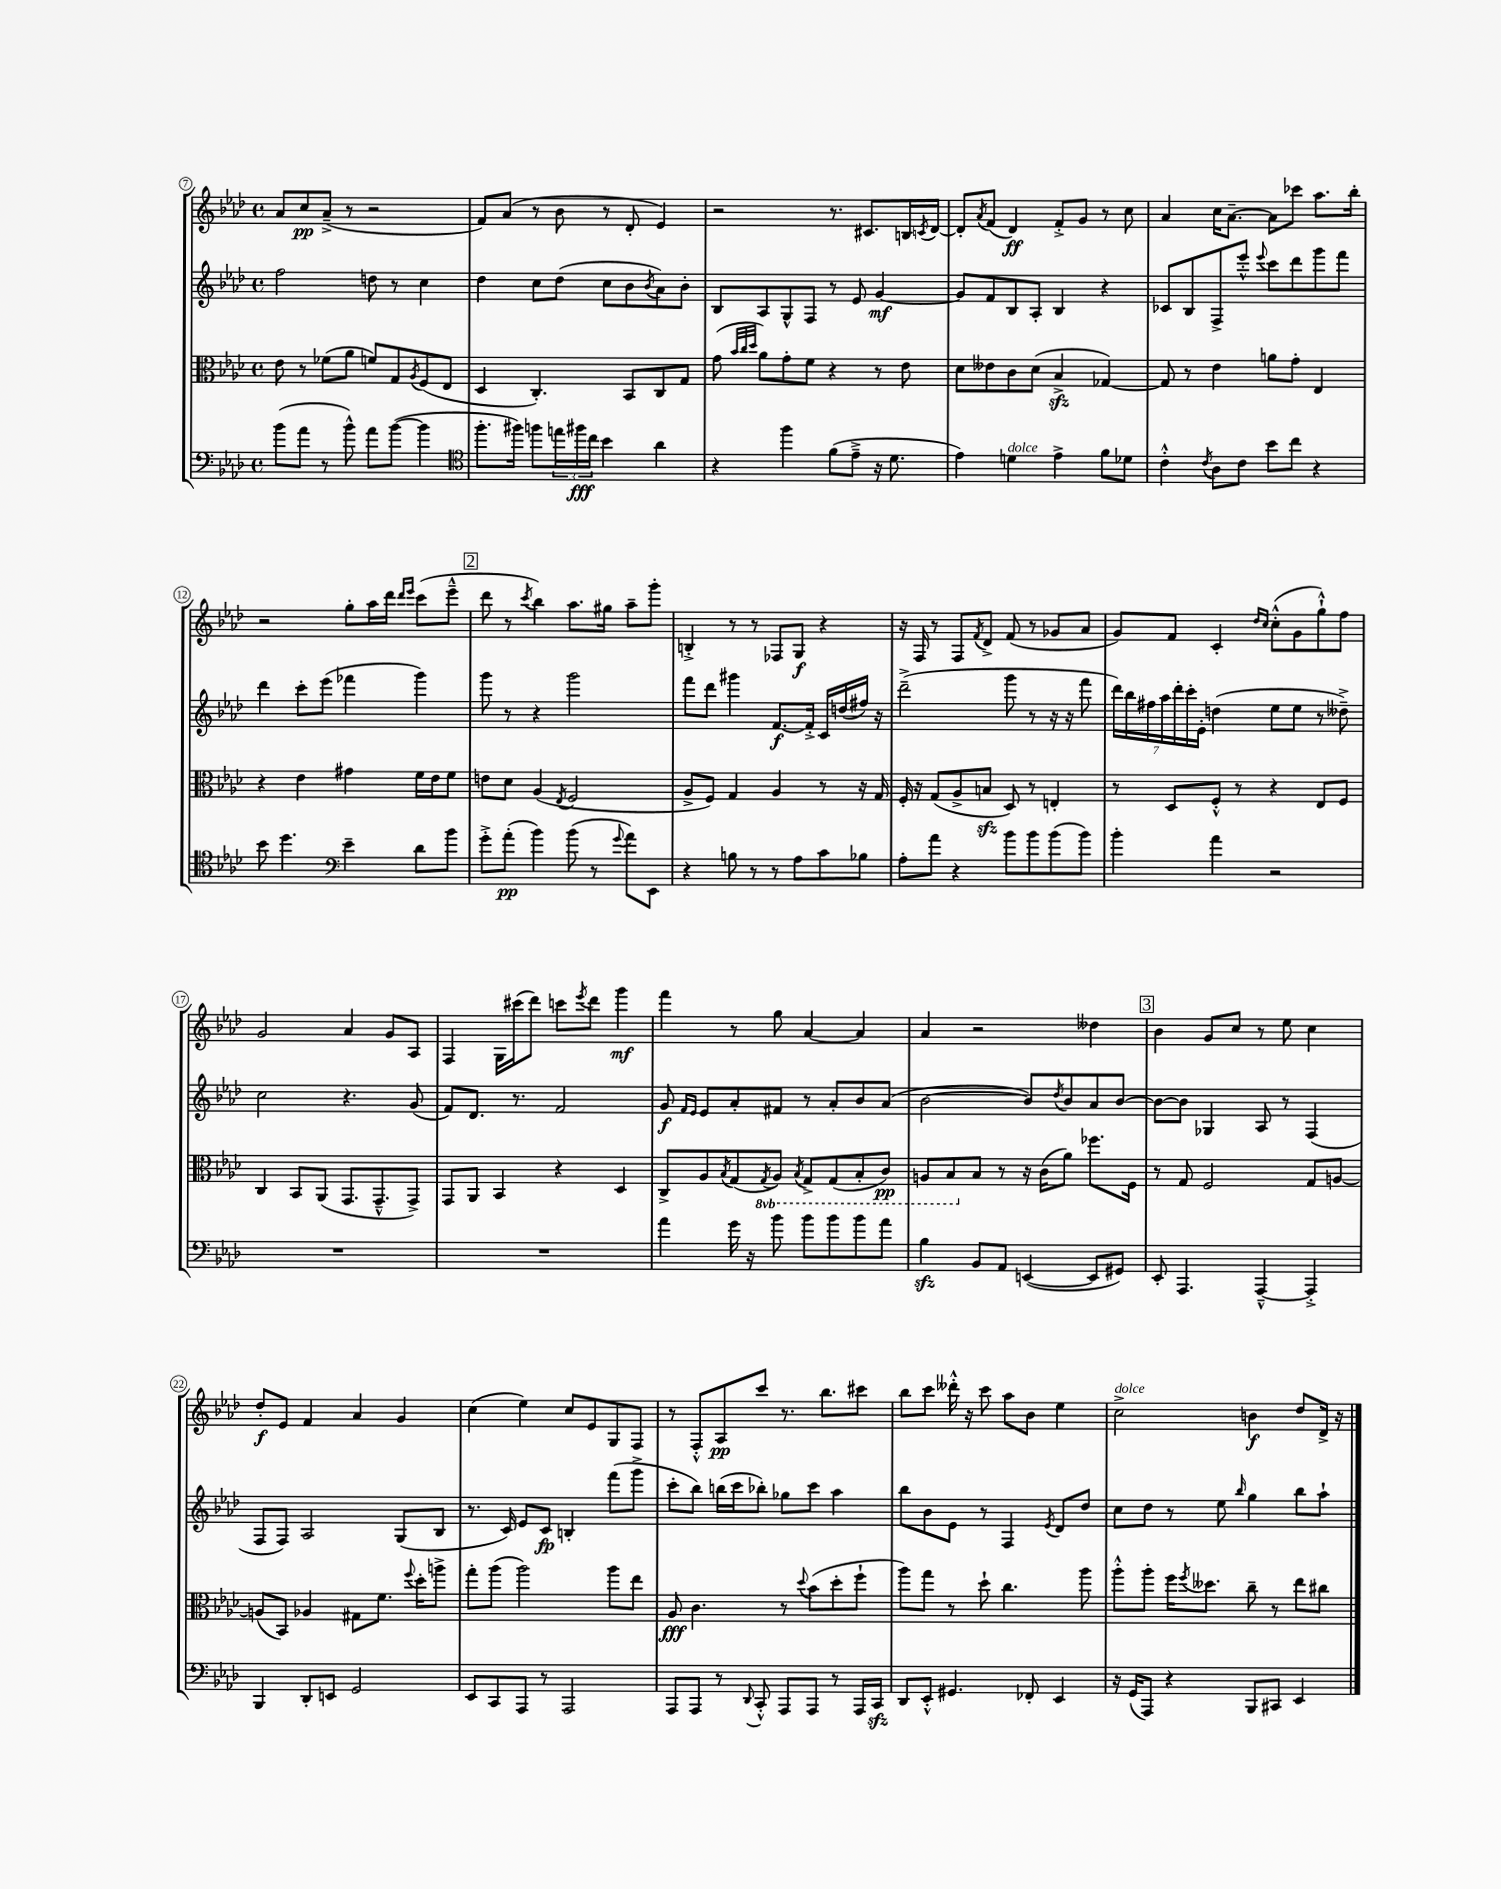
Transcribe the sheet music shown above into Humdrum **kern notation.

**kern	**kern	**kern	**kern
*staff4	*staff3	*staff2	*staff1
*clefF4	*clefC3	*clefG2	*clefG2
*k[b-e-a-d-]	*k[b-e-a-d-]	*k[b-e-a-d-]	*k[b-e-a-d-]
*M4/4	*M4/4	*M4/4	*M4/4
*met(c)	*met(c)	*met(c)	*met(c)
(8b-	8e-	2ff	8a-
8a-	8r	.	8cc
8r	(8f-	.	(8a-~^
8b-^^)	8a-	.	8r
8a-	8f)	8dd	2r
([8b-	8G	8r	.
.	8qA-	.	.
4b-]	(8F	4cc	.
.	8E-	.	.
=	=	=	=
*clefC4	*	*	*
8.ff'	4D-	4dd-	8f)
.	.	.	(8a-
16ff#)	.	.	.
8ff	4.C')	8cc	8r
24ee	.	(8dd-	8b-
24ff#	.	.	.
24cc	.	.	.
4b-	.	8cc	8r
.	8BB-	8b-	8d-'
.	.	8qb-	.
4a-	8C	8a-)	4e-)
.	8G	8b-'	.
=	=	=	=
4r	(8g	8B-	2r
.	32qqb-	.	.
.	32qqcc	.	.
.	32qqdd-	.	.
.	8a-)	8A-	.
4ff	8g'	8G^^	.
.	8f	8F	.
(8f	4r	8r	8.r
8e-~^	.	8e-	.
.	.	.	8.c#
16r	8r	[4g	.
8.d-	.	.	.
.	8e-	.	16B
.	.	.	8qc
.	.	.	[16d-
=	=	=	=
4e-)	8d-	8g]	8d-']
.	.	.	8qa-
.	8e--	8f	(8f
4d	8c	8B-	4d-)
.	(8d-	8A-'	.
4e-^	4B-^	4B-	8f'^
.	.	.	8g
8f	[4G-)	4r	8r
8d-	.	.	8cc
=	=	=	=
4c'^^	8G-]	8c-	4a-
.	8r	8B-	.
8qc	.	.	.
8A-	4e-	8F^	16cc
.	.	.	[8.a-~
8c	.	8eee-'^^	.
.	.	8qqeee-	.
8b-	8a	8ccc	8a-]
8cc	8g'	8ddd-	8ccc-
4r	4E-	8ggg	8.aa-
.	.	8fff	.
.	.	.	16bb-'
=	=	=	=
8b-	4r	4ddd-	2r
4.dd-	.	.	.
.	4e-	8ccc'	.
.	.	(8eee-	.
*clefF4	*	*	*
4e-~	4g#	4fff-	8gg'
.	.	.	16aa-
.	.	.	16ddd-
.	.	.	16qqddd-
.	.	.	16qqeee-
8d-	16f	4ggg)	(8ccc
.	16e-	.	.
8b-	8f	.	8eee-~^^
=	=	=	=
8g'^	8e	8ggg	8ddd-
(8a-'	8d-	8r	8r
.	.	.	8qccc
4b-)	(4A-	4r	4bb-)
.	8qE-	.	.
(8b-	2F	2ggg	8.aa-
8r	.	.	.
.	.	.	16gg#
8qqg	.	.	.
8a-)	.	.	8aa-~
8EE-	.	.	8ggg'
=	=	=	=
4r	8A-^	8fff	4B'^
.	8F)	8ddd-	.
8B	4G	4ggg#	8r
8r	.	.	8r
8r	4A-	[8.f	8F-
8A-	.	.	8G
.	.	16f'^]	.
8c	8r	16c	4r
.	.	(16dd	.
8B-	16r	16ff#)	.
.	16G	16r	.
=	=	=	=
8A-'	16F'	(2ddd-~^	16r
.	16r	.	16F
8a-	(8G	.	8r
4r	8A-^	.	8F
.	.	.	8qf
.	8B	.	8d-^
8b-	8D-)	8ggg	(8f
8b-	8r	8r	8r
(8b-	4E'	16r	8g-
.	.	16r	.
8b-)	.	8fff	8a-
=	=	=	=
4b-'	8r	28ddd-)	8g)
.	.	28bb-	.
.	.	28ff#	.
.	.	28aa-	.
.	8D-	.	8f
.	.	28ddd-'	.
.	.	28ccc'	.
.	.	28e-'	.
4a-	8F'^^	(4dd	4c'
.	8r	.	.
.	.	.	16qqdd-
.	.	.	16qqcc
2r	4r	8ee-	(8cc'^^
.	.	8ee-	8g
.	8E-	8r	8gg`^^)
.	8F	8dd--~^)	8ff
=	=	=	=
1r	4C	2cc	2g
.	8BB-	.	.
.	(8AA-	.	.
.	8.GG	4.r	4a-
.	8.GG~^^	.	.
.	.	.	8g
.	8GG^)	(8g	8A-
=	=	=	=
1r	8GG	8f)	4F
.	8AA-	8.d-	.
.	4BB-	.	16G
.	.	8.r	(16ccc#
.	.	.	8ddd-)
.	4r	2f	8ccc
.	.	.	8qeee-
.	.	.	8ddd-
.	4D-	.	4ggg
=	=	=	=
4a-	8C^	8g	4fff
.	.	16qqf	.
.	.	16qqe-	.
.	8A-	8e-	.
.	8qB-	.	.
16g	(8G	8a-'	8r
16r	.	.	.
.	8qGG	.	.
8b-	8AA-)	8f#	8gg
.	8qBB-	.	.
8b-	8GG^	8r	[4a-
8b-	(8GG	8a-'	.
8b-	8BB-'	8b-	4a-]
8a-	8C)	(8a-	.
=	=	=	=
4B-	8AA	[2b-	4a-
.	8BB-	.	.
8BB-	8B-	.	2r
8AA-	8r	.	.
([4EE	16r	8b-])	.
.	(16c	.	.
.	.	8qdd-	.
.	8a-)	8b-	.
8EE]	8.ff-	8a-	4dd--
8GG#)	.	[8b-	.
.	16F	.	.
=	=	=	=
8EE-'	8r	8b-_	4b-
4.AAA-	8G	8b-]	.
.	2F	4G-	8g
.	.	.	8cc
[4AAA-~^^	.	8A-	8r
.	.	8r	8ee-
4AAA-'^]	8G	(4F	4cc
.	[8A	.	.
=	=	=	=
4BBB-	(8A]	8F	8dd-'
.	8BB-)	8F)	8e-
8DD-'	4A-	2A-	4f
8EE	.	.	.
2GG	8G#	.	4a-
.	8.f	.	.
.	.	(8G	4g
.	8qqff	.	.
.	16dd-'	.	.
.	8aa^	8B-	.
=	=	=	=
8EE-	8gg'	8.r	(4cc
8CC	(8aa-	.	.
.	.	16c)	.
8AAA-	2aa-)	8e-	4ee-)
8r	.	8c	.
2AAA-	.	4B'	8cc
.	.	.	8e-
.	8aa-	(8fff	8G
.	8ee-	8ggg^	8F
=	=	=	=
8AAA-	8A-	8ccc'	8r
8AAA-	4.c	8bb-)	8F'^^
8r	.	(16bb	8A-
.	.	16ccc	.
8qqDD-	.	.	.
8CC'^^	.	8bb-')	8ccc
8AAA-	8r	8gg-	8.r
.	8qqdd-	.	.
8AAA-	(8b-	8ccc	.
.	.	.	8.bb-
8r	8dd-'	4aa-	.
16AAA-	8ff`	.	8ccc#
16CC	.	.	.
=	=	=	=
8DD-	8aa-)	8bb-	8bb-
8EE-'^^	8gg	8b-	8ccc
4.GG#	8r	8e-	16ddd--'^^
.	.	.	16r
.	8dd-`	8r	8ccc
.	4.cc	4F	8aa-
8FF-'	.	.	8b-
.	.	8qe-	.
4EE-	.	8d-	4ee-
.	8aa-	8dd-	.
=	=	=	=
16r	8aa-'^^	8cc	2cc^
(16GG	.	.	.
8AAA-)	8aa-'	8dd-	.
4r	16ff	8r	.
.	8qff	.	.
.	8.dd--	.	.
.	.	8ee-	.
.	.	16qqbb-	.
8BBB-	8cc~	4gg	4b
8CC#	8r	.	.
4EE-	8ee-	8bb-	8dd-
.	8cc#	8aa-`	16d-^
.	.	.	16r
==	==	==	==
*-	*-	*-	*-
